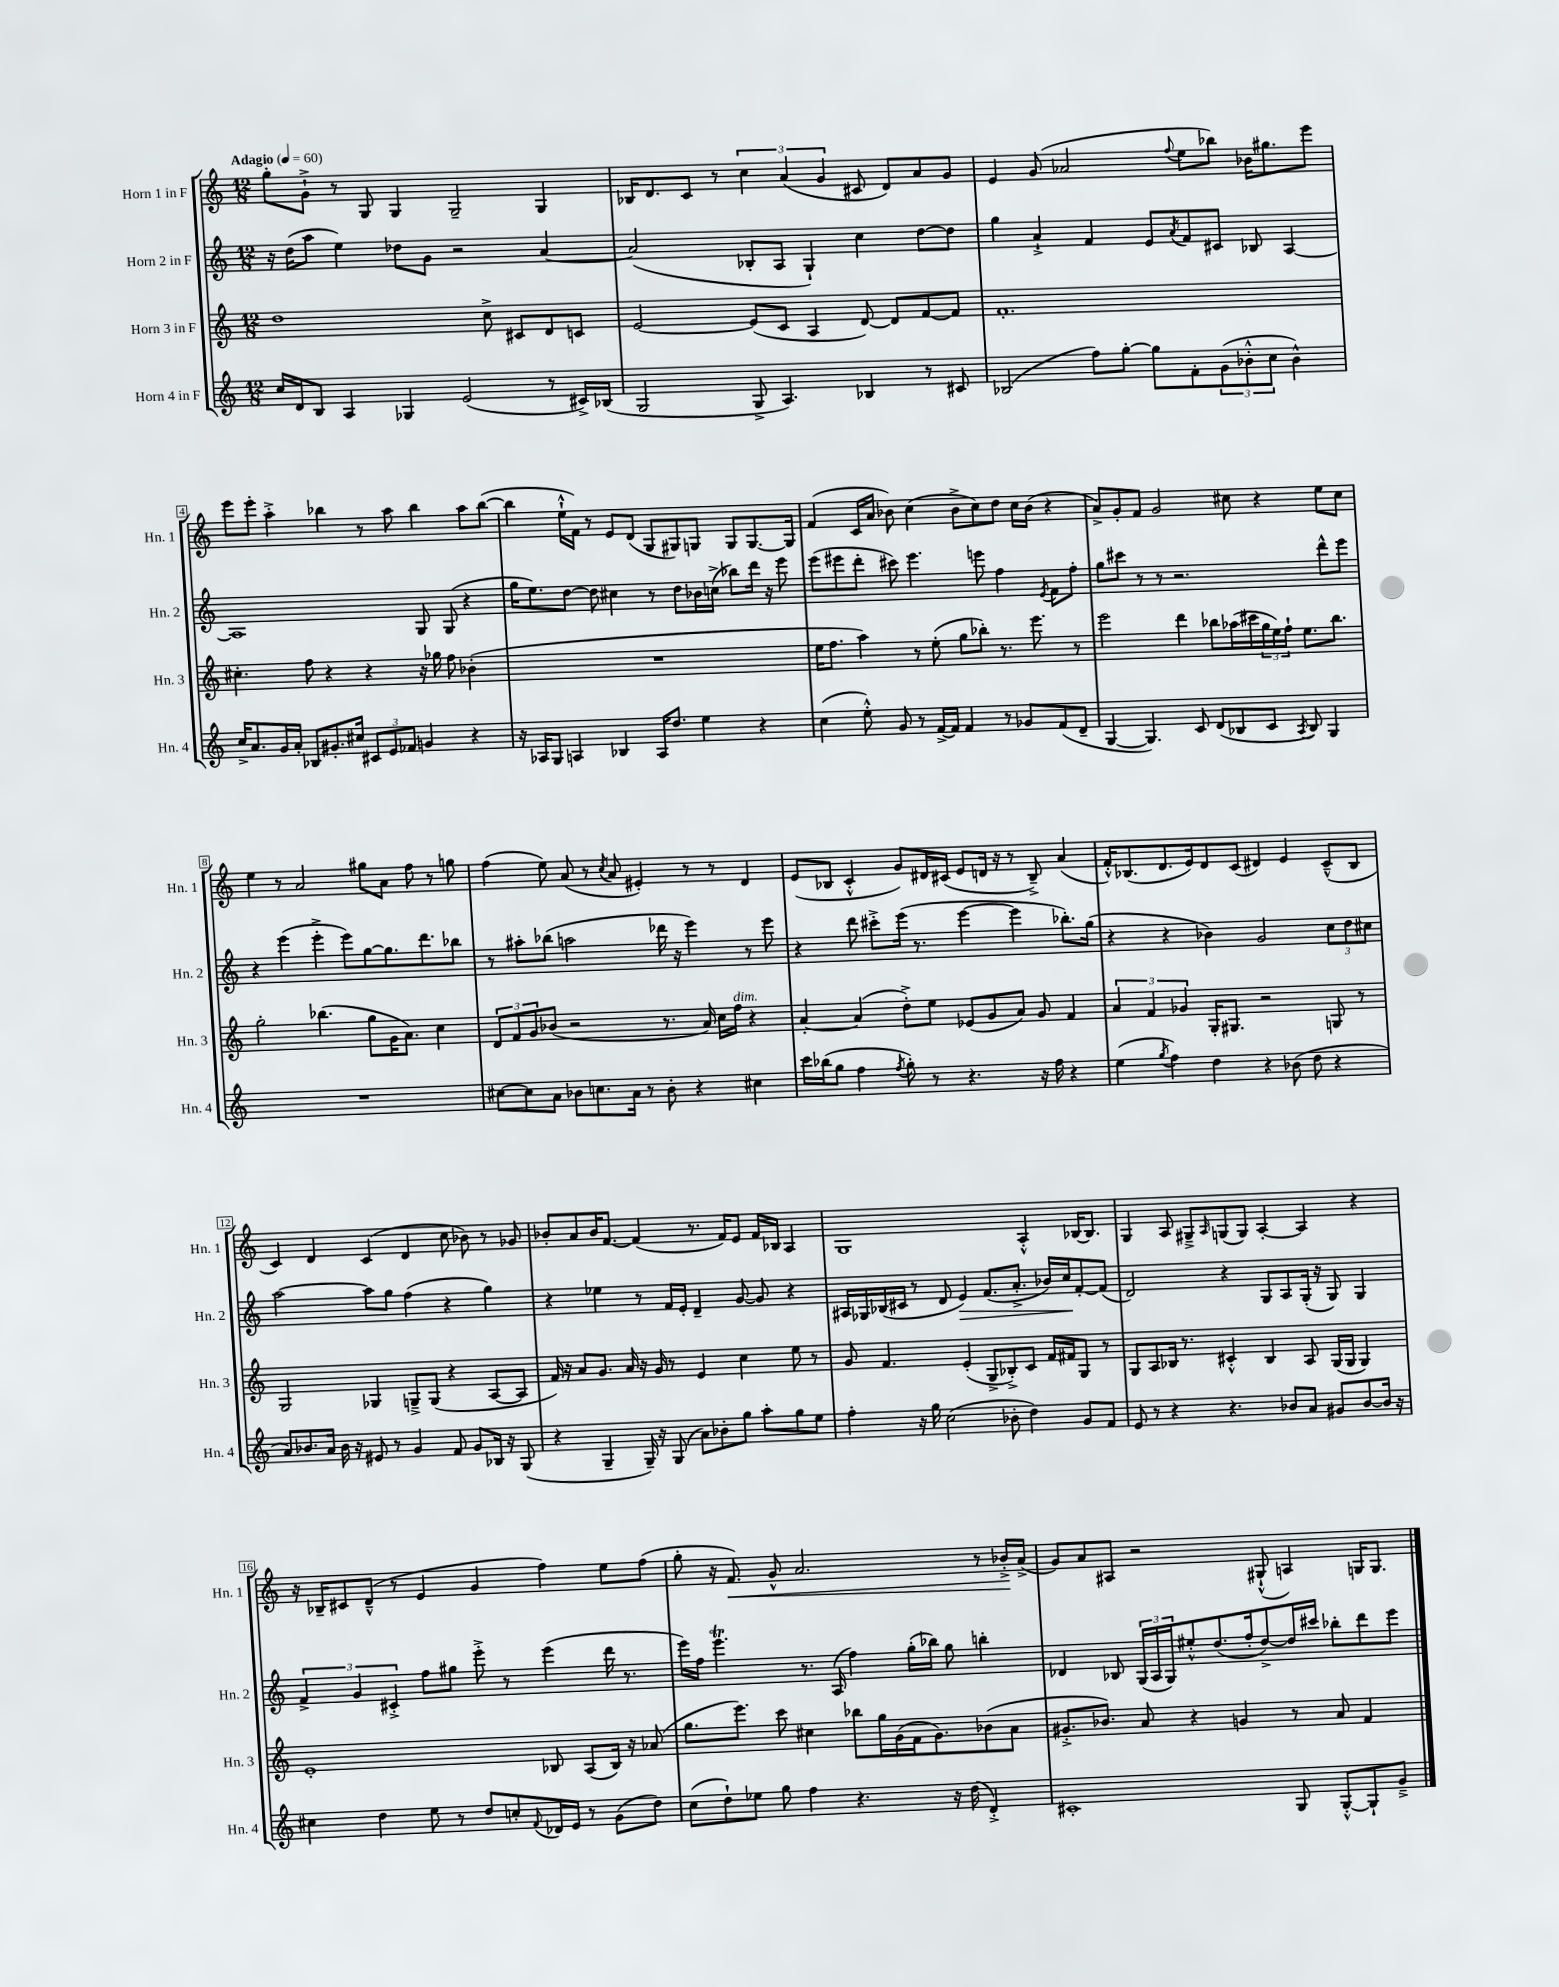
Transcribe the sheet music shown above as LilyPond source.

<<
\new StaffGroup <<
\new Staff = "s0" \with { instrumentName = "Horn 1 in F" shortInstrumentName = "Hn. 1" } {
    \clef treble \key c \major \numericTimeSignature \time 12/8 \tempo "Adagio" 4 = 60
    g''8-. g'8-!-> r8 g8 g4 g2-- g4 |
    bes16 d'8. c'8 r8 \tuplet 3/2 { c''4 a'4( g'4 } cis'8 d'8) a'8 g'8 |
    e'4 g'8( aes'2 \appoggiatura { f''8 } e''8 bes''8) bes'16 gis''8. e'''8 |
    e'''8 e'''8-. a''4-.-> bes''4 r8 a''8 bes''4 a''8 bes''8~( |
    bes''4 e''16-!-^ f'16) r8 e'8 d'8( g8 gis8) g8 g8 g8.~ g16 |
    f'4( c'16 a'16 bes'8) c''4( bes'8-> c''8) d''8 c''16 bes'16( r4 |
    a'8->) g'8-. f'8 g'2 cis''8 r4 e''8 cis''8 |
    e''4 r8 a'2 gis''8 a'8 f''8 r8 g''8 |
    f''4( e''8) a'8( r8 \acciaccatura { c''8 } a'8 eis'4-.) r8 r8 d'4 |
    e'8( bes8 c'4-.-^ g'8) dis'16 cis'16( e'8 d'16 r16 r8 bes8--->) a'4( |
    f'16-.-^) bes8.( d'8. e'16) d'8 c'8( dis'4) e'4 c'8---^( bes8 |
    c'4) d'4 c'4( d'4 c''8 bes'8) r8 ges'8 |
    bes'8-. a'8 bes'16 f'8.~ f'4( r8. f'16) e'8 f'16 bes16 a4 |
    g1 a4-.-^ bes16~ bes8. |
    g4 a8 gis8---> \grace { a16 } g8( g8) a4~-. a4 r4 |
    r16 bes16-- cis'8 d'8---^( r8 e'4 g'4 f''4) e''8 f''8( |
    g''8-. r16 f'8.\<) g'8-^ a'2. r8 bes'16-.->\! a'16->( |
    g'8) a'8 ais8 r2 gis8-!-^( a4) g16 g8. \bar "|." |
}
\new Staff = "s1" \with { instrumentName = "Horn 2 in F" shortInstrumentName = "Hn. 2" } {
    \clef treble \key c \major \numericTimeSignature \time 12/8
    r16 d''16( a''8 e''4) des''8 g'8 r2 a'4~ |
    a'2( bes8-. a8 g4-!) c''4 d''8~ d''8 |
    g''4 a'4-!-> f'4 e'8 \acciaccatura { a'8 } f'8 cis'8 bes8 a4~ |
    a1 g8 g8( r4 |
    g''16 e''8.) d''8~ d''8 cis''4 r8 d''8 bes'16 c''16->( bes''8) d'''16 r16 e'''8 |
    e'''8( eis'''8 d'''8-. cis'''8) eis'''4. e'''8 f''4 \acciaccatura { e'8 } f'8 f''8-. |
    g''8 cis'''8 r8 r8 r2. d'''8-^ e'''8 |
    r4 e'''4( e'''4-.-> e'''8) g''8~ g''8. d'''8. bes''8 |
    r8 ais''8-. bes''8( a''2 des'''16 r16 e'''4) r8 e'''8 |
    r4 d'''8 cis'''8-.-> e'''16( r8. e'''4~ e'''4 bes''8.-.) g''16( |
    r4 r4 bes'4) g'2 \tuplet 3/2 { c''8 d''8 cis''8 } |
    a''2~ a''8 g''8 f''4( r4 g''4) |
    r4 ees''4 r8 f'16 e'16-. d'4-- g'8~ g'8 r4 |
    ais16 ges16 bes16( cis'16 r8 d'8 e'4\>) f'8.( a'8.-.-> bes'16) c''16\! f'8~-. f'8( |
    d'2) r4 g8 a8 g16-.( r16 g8) g4 |
    \tuplet 3/2 { f'4-> g'4 cis'4-.-> } f''8 gis''8 e'''8-.-> r8 e'''4( d'''16 r8. |
    e'''16) f''16 e'''4.\trill r8. a16( f''4) g''16-.( bes''16) g''8 b''4-. |
    des'4 bes8 \tuplet 3/2 { g16( a16 g16) } eis''8-.-^ d''8.( f''16-. d''8~->) d''16 cis'''16 bes''8-. d'''8 e'''8 \bar "|." |
}
\new Staff = "s2" \with { instrumentName = "Horn 3 in F" shortInstrumentName = "Hn. 3" } {
    \clef treble \key c \major \numericTimeSignature \time 12/8
    d''1 c''8-> cis'8 d'8 c'8 |
    e'2~ e'8( c'8 a4 d'8~) d'8 f'8~ f'8 |
    f'1.-. |
    cis''4.-. f''8 r4 r4 r16 ges''16 f''8 bes'4-.( |
    R1. |
    e''16 f''8. a''4) r8 e''8-.( g''8 bes''8-.) r8. e'''8. r8 |
    e'''2 d'''4 bes''8 aes''16( cis'''16 \tuplet 3/2 { g''16 e''16) f''16-! } e''8. bes''8. |
    g''2-. bes''4.( g''8 g'16 a'8.) c''4 |
    \tuplet 3/2 { d'8 f'8 g'8 } bes'8( r2 r8. a'16) c''16 f''16^\markup { \italic "dim." } r4 |
    a'4~-. a'4( d''8-.->) e''8 ees'8( g'8 a'8) g'8 f'4 |
    \tuplet 3/2 { a'4 f'4 ges'4 } g16-. gis8. r2 g8 r8 |
    g2 ges4 g8---> g8( r4 a8~ a8 |
    f'16) r16 a'8 g'8. a'16 r16 g'16 r8 e'4 c''4 e''8 r8 |
    g'8 f'4. e'4-.( g8-> bes8-.->) c'8 f'16 fis'16 g8 r8 |
    g8 a8 bes16 r8. cis'4-.-^ bes4 a8 g16( g16 g4) |
    e'1-. bes8 a8( bes16) r16 aes'8( |
    g''8. e'''8.) c'''8 cis''4 bes''8 g''16 g'16( f'16 g'8.) bes'8( a'8 |
    gis'8.-.-> bes'8.) a'8 r4 g'4 r8 a'8 f'4 \bar "|." |
}
\new Staff = "s3" \with { instrumentName = "Horn 4 in F" shortInstrumentName = "Hn. 4" } {
    \clef treble \key c \major \numericTimeSignature \time 12/8
    c''16 d'16 b8 a4 ges4 e'2( r8 cis'16->) bes16( |
    g2 g8-> a4.) bes4 r8 cis'8 |
    bes2( f''8) g''8~-. g''8 f'8-. \tuplet 3/2 { g'8( bes'8-.-^ c''8 } bes'4-^) |
    c''16-> a'8. g'16 a'16-. bes8 gis'8.-. cis''16 \tuplet 3/2 { cis'8 e'8 fes'8 } g'4 r4 |
    r16 aes16 g8 a4 bes4 a16 d''8. e''4 r4 |
    c''4( e''8-.-^) g'8 r8 f'16~-> f'16 f'4 r8 ges'8 f'8( d'8-- |
    g4~ g4.) c'8 d'8( bes8 c'8 \acciaccatura { a8 } bes8) g4 |
    R1. |
    cis''8~ cis''8 a'8 bes'8 c''8. a'16 r8 bes'8-. r4 cis''4 |
    c'''16 bes''16( g''8 f''4 \acciaccatura { f''8 } g''8-.) r8 r4. r16 f''16 r4 |
    e''4( \acciaccatura { g''8 } f''4) d''4 r4 bes'8( d''8 r4 |
    a'8) bes'8. a'16 bes'16 r16 eis'8 r8 g'4 f'8 g'8 bes16 r16 g8( |
    r4 g4-- g16--) r16 g8( a'8) bes'8-. g''8 a''8-. g''8 e''8 |
    f''4-. r16 g''16 c''2( bes'8-. d''4) g'8 f'8 |
    e'8 r8 r4 r4. bes'8 a'8 gis'8 bes'8~ bes'16 r16 |
    cis''4 d''4 e''8 r8 d''8 c''8-. \appoggiatura { f'8 } des'16 e'16 r8 g'8( d''8) |
    c''8( d''8-!) ees''8 g''8 f''4 r4. r16 d''16( d'4-.->) |
    cis'1-. g8 g8~-.-^ g8-! g'8---> \bar "|." |
}
>>
>>
\layout { \context { \Score \override BarNumber.stencil = #(make-stencil-boxer 0.1 0.3 ly:text-interface::print) } }
